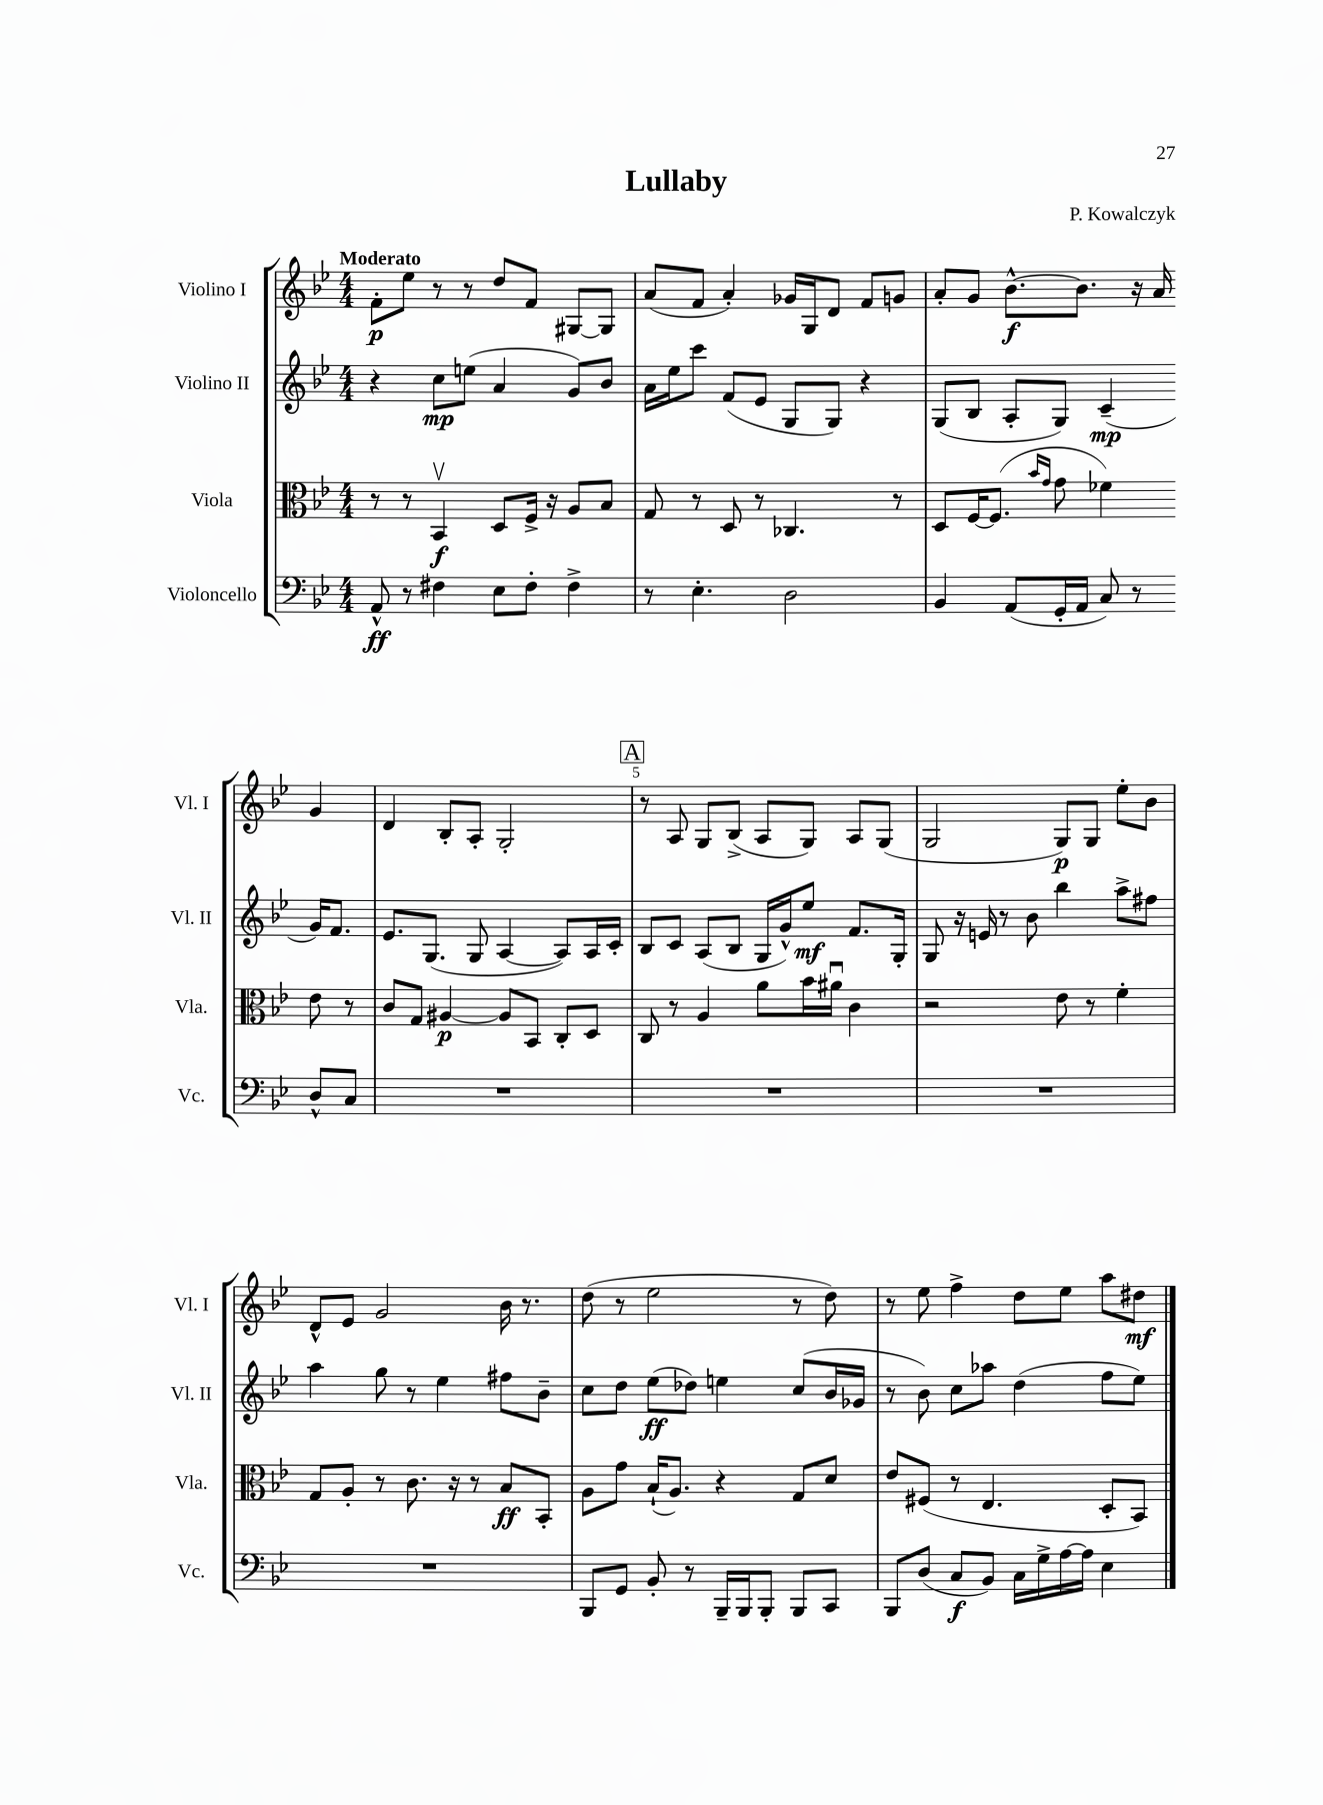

**kern	**kern	**kern	**kern
*staff4	*staff3	*staff2	*staff1
*clefF4	*clefC3	*clefG2	*clefG2
*k[b-e-]	*k[b-e-]	*k[b-e-]	*k[b-e-]
*M4/4	*M4/4	*M4/4	*M4/4
8AA^^	8r	4r	8f'
8r	8r	.	8ee-
4F#	4BB-v	8cc	8r
.	.	(8ee	8r
8E-	8D	4a	8dd
8F#'	16F^	.	8f
.	16r	.	.
4F#^	8A	8g)	[8G#
.	8B-	8b-	8G#]
=	=	=	=
8r	8G	16a	(8a
.	.	16ee-	.
4.E-'	8r	8ccc	8f
.	8D	(8f	4a')
.	8r	8e-	.
2D	4.C-	8G	16g-
.	.	.	16G
.	.	8G)	8d
.	.	4r	8f
.	8r	.	8g
=	=	=	=
4BB-	8D	(8G	8a'
.	[16F	8B-	8g
.	(8.F]	.	.
(8AA	.	8A'	[8.b-^^
.	16qqb-	.	.
.	16qqg	.	.
16GG'	8g	8G)	.
16AA	.	.	8.b-]
8C)	4f-)	(4c~	.
8r	.	.	16r
.	.	.	16a
8D^^	8e-	16g)	4g
.	.	8.f	.
8C	8r	.	.
=	=	=	=
1r	8c	8.e-	4d
.	8G	.	.
.	.	(8.G	.
.	[4A#	.	8B-'
.	.	8G	8A'
.	8A#]	[4A	2G'
.	8BB-	.	.
.	8C'	8A])	.
.	8D	16A	.
.	.	16c'	.
=	=	=	=
1r	8C	8B-	8r
.	8r	8c	8A
.	4A	(8A	8G
.	.	8B-	(8B-^
.	8a	16G	8A
.	.	16g^^)	.
.	16b-	8ee-	8G)
.	16a#u	.	.
.	4c	8.f	8A
.	.	.	(8G
.	.	16G'	.
=	=	=	=
1r	2r	8G	2G
.	.	16r	.
.	.	16e	.
.	.	8r	.
.	.	8b-	.
.	8e-	4bb-	8G)
.	8r	.	8G
.	4f'	8aa^	8ee-'
.	.	8ff#	8b-
=	=	=	=
1r	8G	4aa	8d^^
.	8A'	.	8e-
.	8r	8gg	2g
.	8.c	8r	.
.	.	4ee-	.
.	16r	.	.
.	8r	.	.
.	8B-	8ff#	16b-
.	.	.	8.r
.	8BB-'	8b-~	.
=	=	=	=
8BBB-	8A	8cc	(8dd
8GG	8g	8dd	8r
8BB-'	(16B-`	(8ee-	2ee-
.	8.A)	.	.
8r	.	8dd-)	.
16BBB-~	4r	4ee	.
16BBB-	.	.	.
8BBB-'	.	.	.
8BBB-	8G	(8cc	8r
8CC	8d	16b-	8dd)
.	.	16g-	.
=	=	=	=
8BBB-	8e-	8r	8r
(8D	(8F#	8b-)	8ee-
8C	8r	8cc	4ff^
8BB-)	4.E-	8aa-	.
16C	.	(4dd	8dd
16G^	.	.	.
[16A	.	.	8ee-
16A]	.	.	.
4E-	8D'	8ff	8aa
.	8BB-)	8ee-)	8dd#
==	==	==	==
*-	*-	*-	*-
